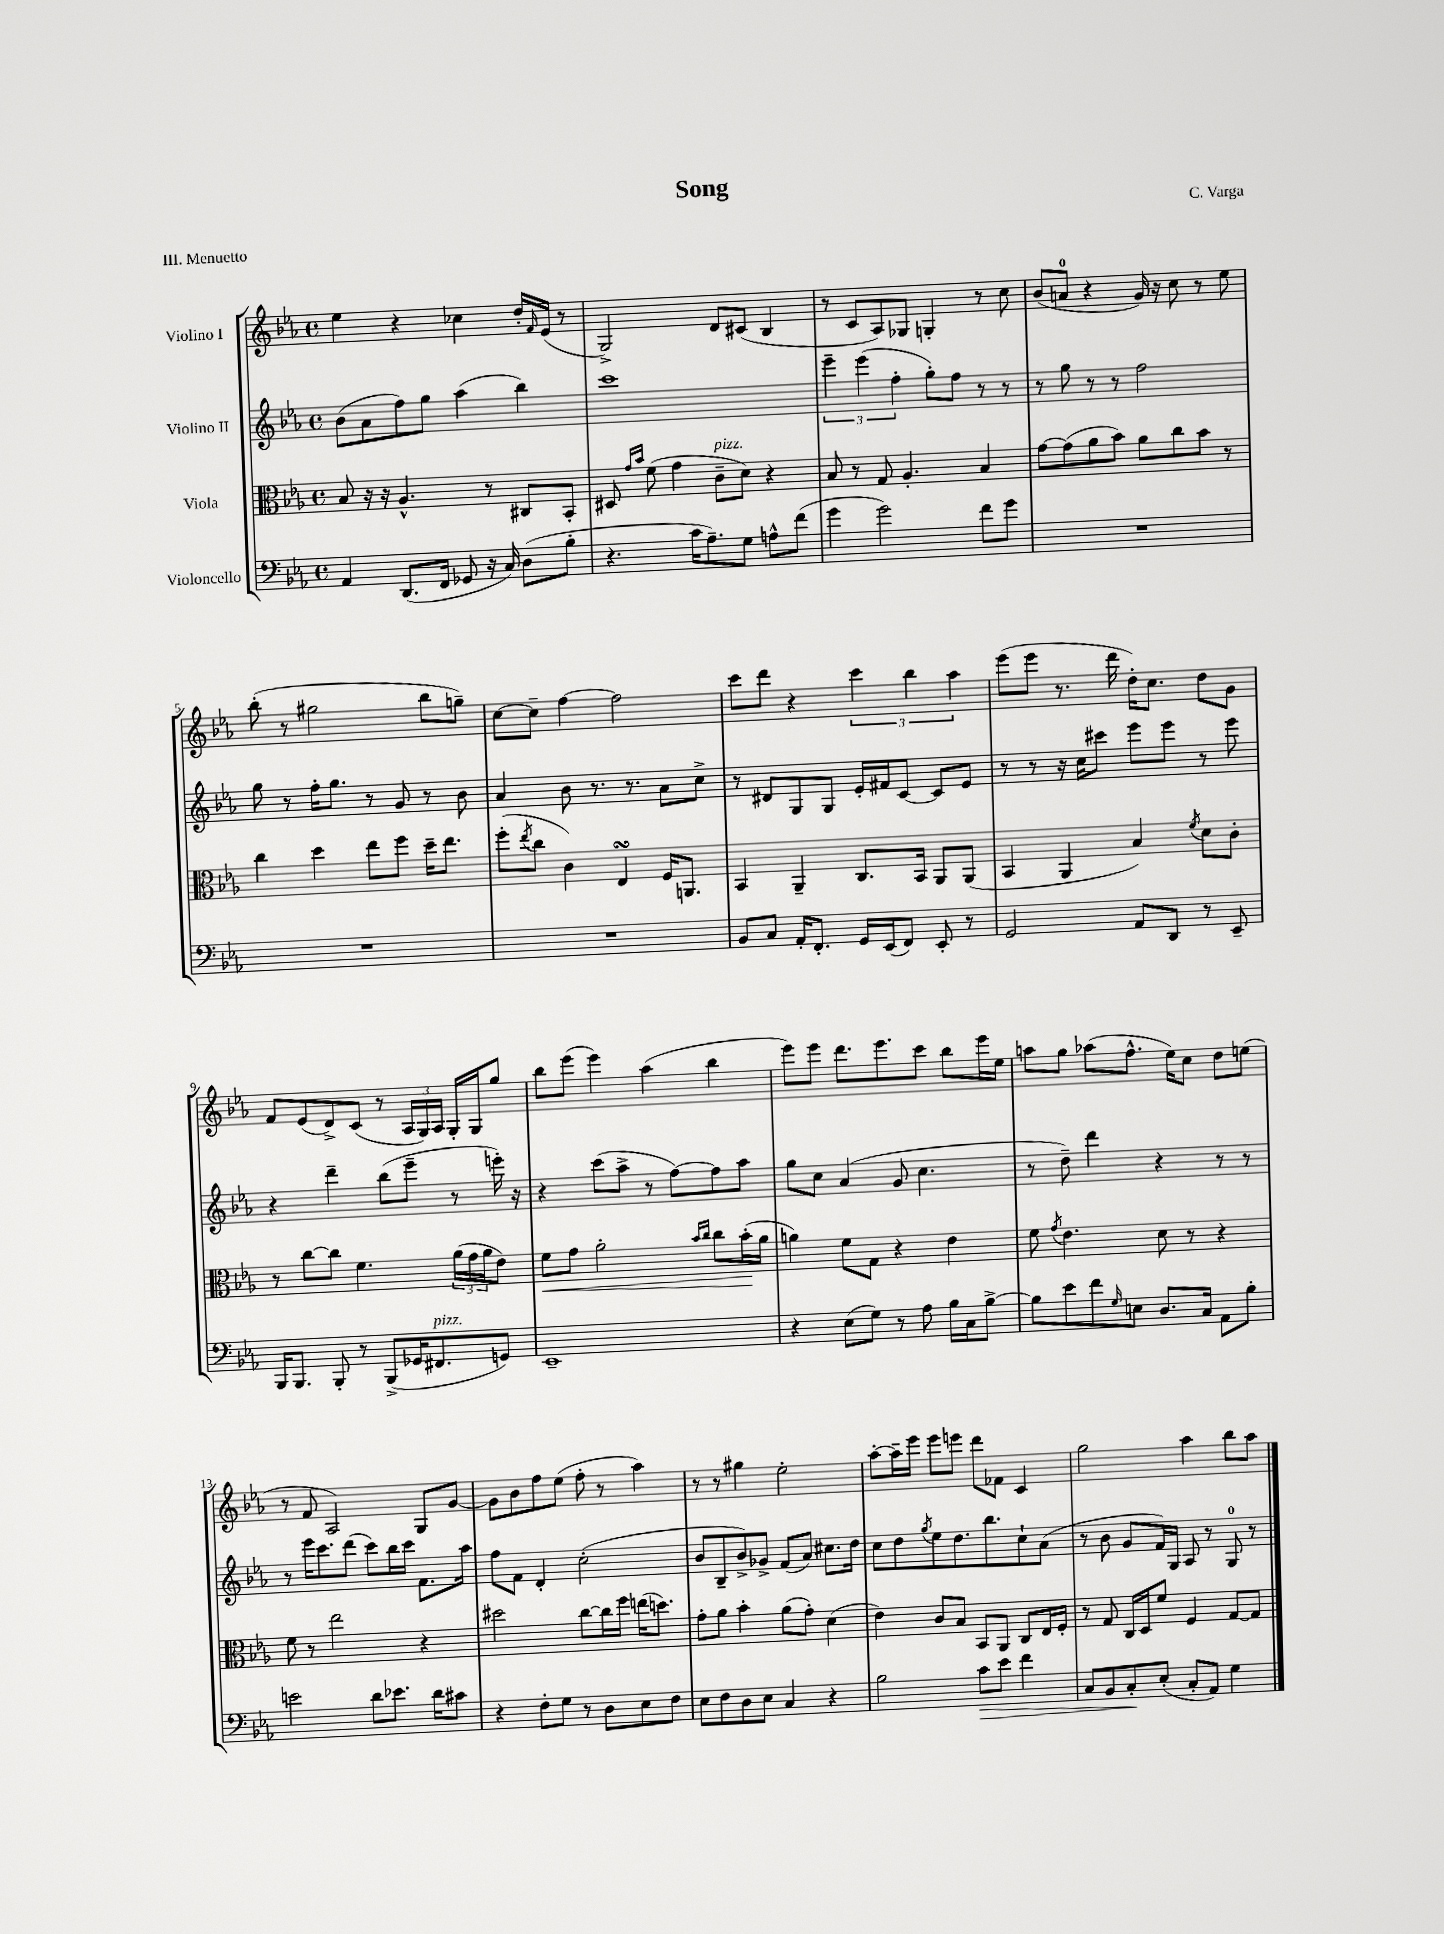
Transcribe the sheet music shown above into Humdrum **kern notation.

**kern	**kern	**kern	**kern
*staff4	*staff3	*staff2	*staff1
*clefF4	*clefC3	*clefG2	*clefG2
*k[b-e-a-]	*k[b-e-a-]	*k[b-e-a-]	*k[b-e-a-]
*M4/4	*M4/4	*M4/4	*M4/4
*met(c)	*met(c)	*met(c)	*met(c)
4AA-	8B-	(8b-	4ee-
.	16r	8a-	.
.	16r	.	.
(8.DD	4.A-^^	8ff)	4r
.	.	8gg	.
16FF	.	.	.
8GG-	.	(4aa-	4cc-
16r	8r	.	.
16C)	.	.	.
(8D	8C#	4bb-)	16dd'
.	.	.	16qqf
.	.	.	(16e-
8B-'	8BB-'	.	8r
=	=	=	=
4.r	8D#	1ccc	2G^)
.	16qqg	.	.
.	16qqb-	.	.
.	(8f	.	.
.	4g	.	.
16c	.	.	.
8.A-~)	.	.	.
.	8c~	.	8d
8G	8d)	.	(8c#
8A^^	4r	.	4B-
(8f	.	.	.
=	=	=	=
4g	8B-	6eee-~	8r
.	8r	.	8c
.	.	(6eee-	.
2g)	8G	.	8A-)
.	.	6ff'	.
.	4.A-'	.	8G-
.	.	8gg')	4G'
.	.	8ff	.
8f	4B-	8r	8r
8g	.	8r	8cc
=	=	=	=
1r	[8g	8r	(8b-
.	(8g]	8gg	8a
.	8a-	8r	4r
.	8b-)	8r	.
.	8a-	2ff	16g)
.	.	.	16r
.	8cc	.	8cc
.	8b-	.	8r
.	8r	.	8ee-
=	=	=	=
1r	4cc	8gg	(8bb-'
.	.	8r	8r
.	4dd	16ff'	2gg#
.	.	8.gg	.
.	8ee-	8r	.
.	8ff	8g	.
.	16dd~	8r	8bb-
.	8.ee-	.	.
.	.	8b-	8gg~)
=	=	=	=
1r	(8ff'	4a-	[8cc
.	8qee-	.	.
.	8cc	.	8cc~]
.	4c)	8b-	[4ff
.	.	8.r	.
.	4E-	.	2ff]
.	.	8.r	.
.	16F	8a-	.
.	8.AA	.	.
.	.	8cc^	.
=	=	=	=
8BB-	4BB-	8r	8ccc
8C	.	8d#	8ddd
16AA-'	4AA-~	8G	4r
8.FF'	.	.	.
.	.	8G	.
16GG	8.C	16e-'	6ccc
(16EE-	.	16f#	.
8FF)	.	[8c	.
.	.	.	6bb-
.	16BB-	.	.
8EE-'	8AA-	8c]	.
.	.	.	6aa-
8r	(8AA-	8e-	.
=	=	=	=
2GG	4BB-	8r	(8eee-
.	.	8r	8eee-
.	4AA-	16r	8.r
.	.	16cc	.
.	.	8ccc#	.
.	.	.	16ddd
8AA-	4B-)	8eee-	16dd')
.	.	.	8.cc
8DD	.	8eee-	.
.	8qf	.	.
8r	8d	8r	8dd
8EE-~	8c'	8eee-	8g
=	=	=	=
16BBB-	8r	4r	8f
8.BBB-	.	.	.
.	[8cc	.	(8e-
8BBB-'	8cc]	4ddd~	8d^)
8r	4.f	.	(8c
(8BBB-^	.	(8bb-	8r
16GG-	.	8eee-~	24A-
.	.	.	24G)
8.FF#	.	.	.
.	.	.	24A-
.	(24a-	8r	16G'
.	24g	.	.
.	.	.	16G
.	24a-	.	.
8GG)	8e-)	16eee')	8gg
.	.	16r	.
=	=	=	=
1EE-~	8f	4r	8bb-
.	8g	.	(8eee-
.	2a-'	(8ccc	4eee-)
.	.	8aa-^	.
.	.	8r	(4aa-
.	.	[8ff)	.
.	16qqb-	.	.
.	16qqcc	.	.
.	8cc	8ff]	4bb-
.	(16b-'	8aa-	.
.	16a-	.	.
=	=	=	=
4r	4a)	8gg	8eee-)
.	.	8cc	8eee-
(8E-	8f	(4a-	8.ddd
8G)	8G	.	.
.	.	.	8.eee-
8r	4r	8g	.
8A-	.	4.cc	8ccc
16B-	4e-	.	8bb-
16C	.	.	.
[8B-^	.	.	16eee-
.	.	.	16ee-
=	=	=	=
8B-]	8f	8r	8aa
.	8qg	.	.
8e-	4.e-	8dd~)	8gg
8f	.	4ddd	(8aa-
16qqG	.	.	.
8E	.	.	8.ff^^
8.D	8d	4r	.
.	.	.	16ee-)
.	8r	.	8cc
16C	.	.	.
8AA-	4r	8r	8dd
8B-'	.	8r	(8ee
=	=	=	=
2e	8f	8r	8r
.	8r	16eee-	8f
.	.	8.ccc	.
.	2ee-	.	2A-)
.	.	(8ddd	.
8d	.	8ccc)	.
8.e-	.	16bb-	.
.	.	16ccc	.
.	4r	8.f	8G
16d	.	.	.
8c#	.	.	[8g
.	.	16aa-	.
=	=	=	=
4r	2dd#	8ff	8g]
.	.	8f	8b-
8F'	.	4d'	8ff
8G	.	.	(8ee-
8r	[8cc	(2cc'	8ff'
8D	16cc]	.	8r
.	16ff	.	.
8E-	(16ee	.	4aa-)
.	8.dd)	.	.
8F	.	.	.
=	=	=	=
8E-	8g'	8b-	8r
8F	8a-	8B-~	8r
8D	4b-'	8b-^)	4gg#
8E-	.	8g-^	.
4C	(8a-	(8f	2ee-'
.	8g')	8a-)	.
4r	(4d	8.cc#	.
.	.	16dd	.
=	=	=	=
2B-	4e-)	8cc	[8aa-'
.	.	8dd	16aa-~]
.	.	.	16eee-
.	.	8qgg	.
.	8c	8ee-	8eee-
.	8B-	8.dd	8eee
8c	8BB-	.	8ddd
.	.	8.bb-	.
8e-	8AA-	.	8f-
4f	8C	8cc`	4c
.	16E-	(8a-	.
.	16F'	.	.
=	=	=	=
8C	8r	8r	2gg
8BB-	8G	8b-	.
8C'	16C	8g	.
.	16D	.	.
(8E-'	8f	16f)	.
.	.	16G	.
8C'	4F	8A-	4aa-
8AA-)	.	8r	.
4G	[8G	8G	8bb-
.	8G]	8r	8aa-
==	==	==	==
*-	*-	*-	*-
